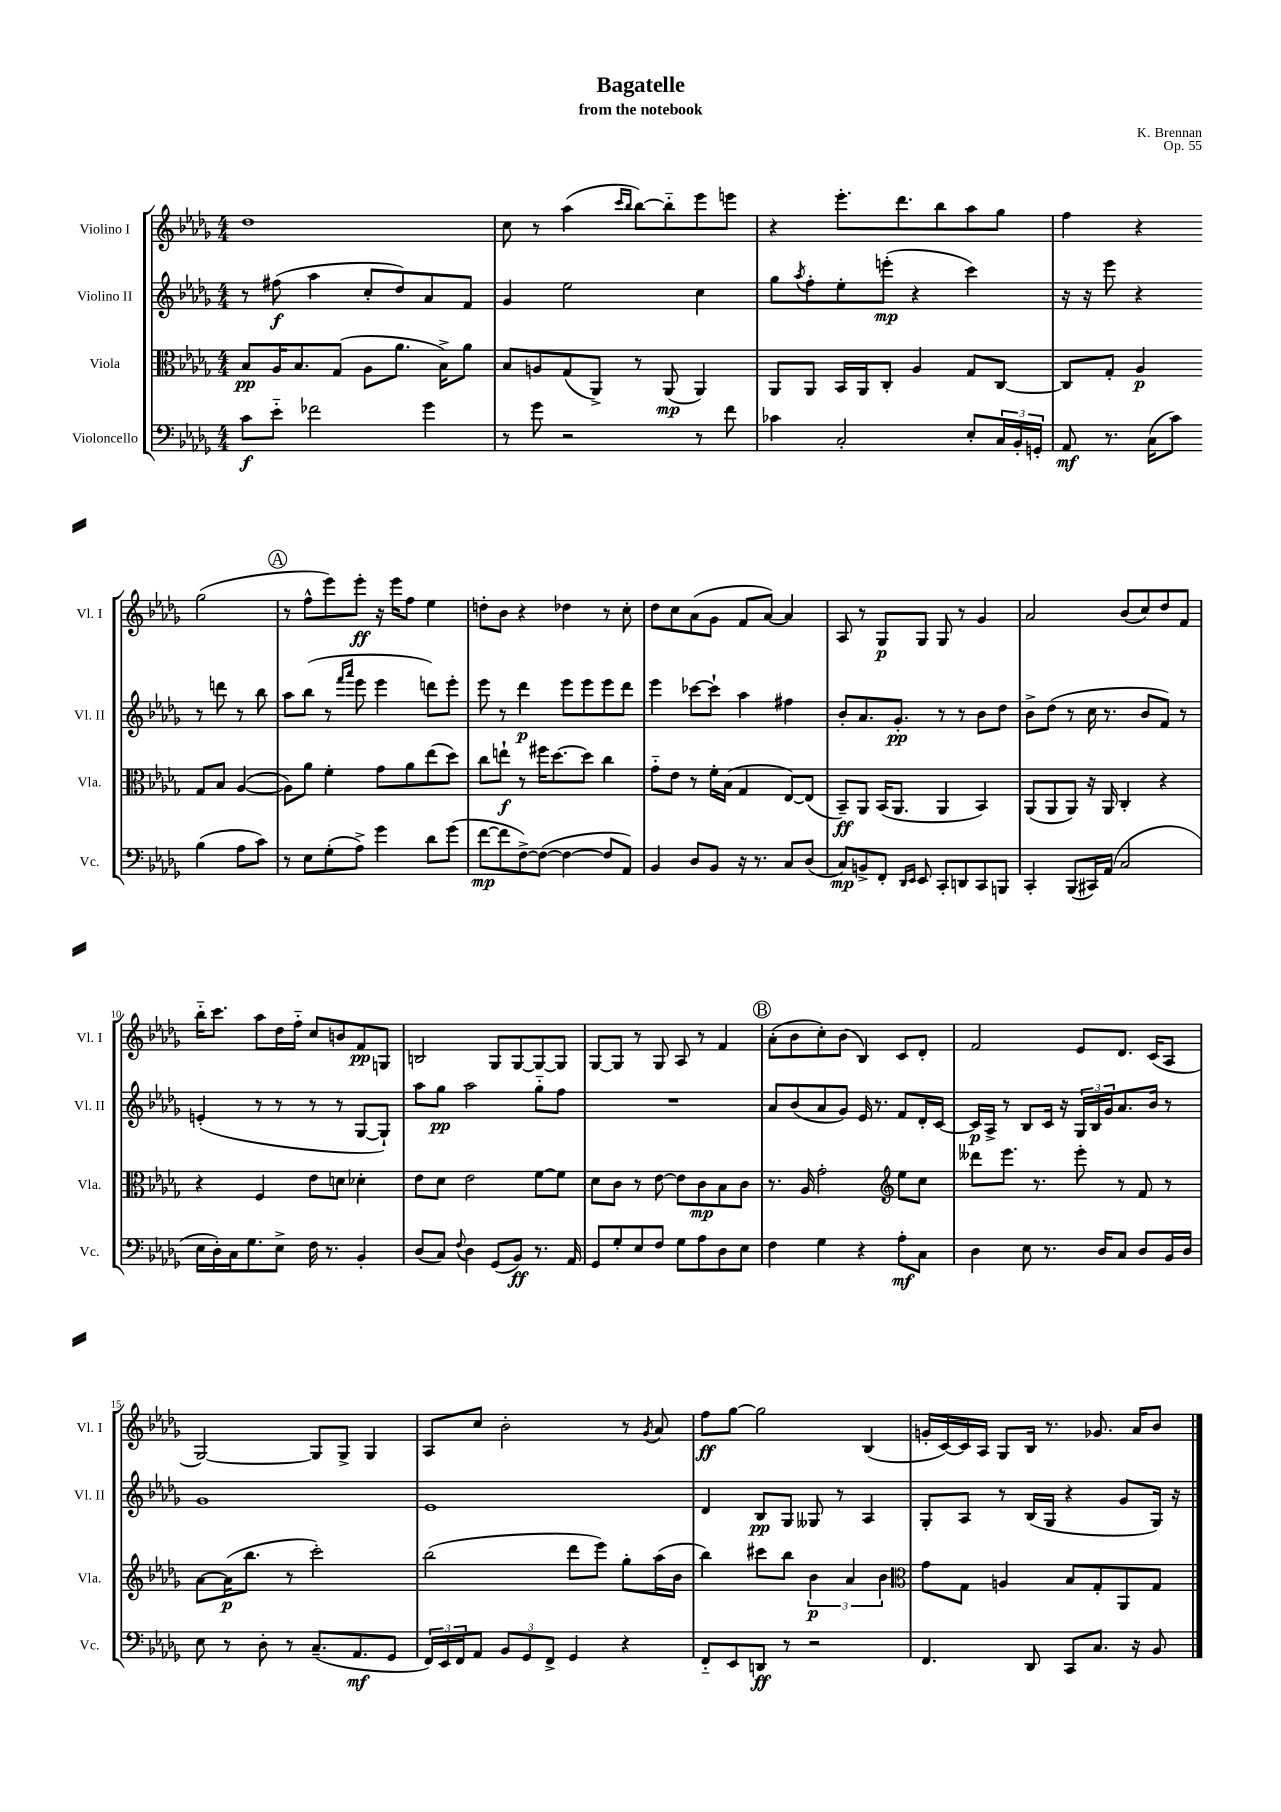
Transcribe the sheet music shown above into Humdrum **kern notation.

**kern	**kern	**kern	**kern
*staff4	*staff3	*staff2	*staff1
*clefF4	*clefC3	*clefG2	*clefG2
*k[b-e-a-d-g-]	*k[b-e-a-d-g-]	*k[b-e-a-d-g-]	*k[b-e-a-d-g-]
*M4/4	*M4/4	*M4/4	*M4/4
8c\L	8B-/L	8r	1dd-
8e-'~\J	16A-/K	(8ff#\	.
.	8.B-/	.	.
2f-\	.	4aa-\	.
.	(8G-/J	.	.
.	8A-\L	8cc'/L	.
.	8.a-\J	8dd-/)	.
4g-\	.	8a-/	.
.	16B-^\LK)	.	.
.	8a-\J	8f/J	.
=	=	=	=
8r	8B-/L	4g-/	8cc\
8g-\	8A/	.	8r
2r	(8G-/	2ee-\	(4aa-\
.	8AA-^/J)	.	.
.	.	.	16qqccc/LL
.	.	.	16qqbb-/JJ
.	8r	.	[8bb-\L)
.	(8AA-/	.	8bb-'~\]
8r	4AA-/)	4cc\	8eee-\
8f\	.	.	8eee\J
=	=	=	=
4c-\	8AA-/L	8gg-\L	4r
.	.	8qaa-/	.
.	8AA-/J	8ff'\	.
2C'/	16BB-/LL	8ee-'\	8.eee-'\L
.	16AA-/J	.	.
.	8C'/J	(8eee'\J	.
.	.	.	8.ddd-\
.	4A-/	4r	.
.	.	.	8bb-\
8E-'/L	8G-/L	4ccc\)	8aa-\
24C/L	[8C/J	.	8gg-\J
24BB-'/	.	.	.
24GG'/JJ	.	.	.
=	=	=	=
8AA-/	8C/]L	16r	4ff\
.	.	16r	.
8.r	8G-'/J	8eee-\	.
.	4A-/	4r	4r
(16C\LK	.	.	.
8c\J)	.	.	.
(4B-\	8G-/L	8r	(2gg-\
.	8B-/J	8ddd\	.
8A-\L	([4A-/	8r	.
8c\J)	.	8bb-\	.
=	=	=	=
8r	8A-\]L)	8aa-\L	8r
8E-\L	8a-\J	(8bb-\J	8ff^^\L
(8G-'\	4f'\	8r	8eee-\)
.	.	16qqfff/LL	.
.	.	16qqaaa-/JJ	.
8A-^\J)	.	8eee-\	8eee-'\J
4g-\	8g-\L	4eee-\	16r
.	.	.	16eee-\LK
.	8a-\	.	8ff\J
8d-\L	(8ee-\	8ddd\L)	4ee-\
(8g-\J	8dd-\J)	8eee-'\J	.
=	=	=	=
[8f\L	8cc\L	8eee-\	8dd'\L
8f\]	8ee`\J	8r	8b-\J
[8F^\)	8r	4ddd-\	4r
(8F\_J	16ff#\LK	.	.
.	[8.dd-\	.	.
4F\_	.	8eee-\L	4dd-\
.	8dd-\]J	8eee-\	.
8F/]L	4cc\	8eee-\	8r
8AA-/J)	.	8ddd-\J	8cc'\
=	=	=	=
4BB-/	8g-'~\L	4eee-\	8dd-\L
.	8e-\J	.	8cc\
8D-/L	8r	[8ccc-\L	(8a-\
8BB-/J	16f'\LL	8ccc-`\]J	8g-\J
.	(16B-\JJ	.	.
16r	4G-/	4aa-\	8f/L
8.r	.	.	.
.	.	.	[8a-/J)
8C/L	[8E-/L)	4ff#\	4a-/]
(8D-/J	(8E-/]J	.	.
=	=	=	=
8C/L)	8BB-~/L)	8b-'/L	8A-/
8BB^/	8AA-/J	8.a-/	8r
8FF'/J	(16BB-/LK	.	8G-/L
.	8.AA-/J	8.g-'/J	.
16qqDD-/LL	.	.	.
16qqEE-/JJ	.	.	.
8EE-/	.	.	8G-/J
8CC'/L	4AA-/	8r	8G-/
8DD/	.	8r	8r
8CC/	4BB-/)	8b-\L	4g-/
8BBB/J	.	8dd-\J	.
=	=	=	=
4CC'/	(8AA-/L	8b-^\L	2a-/
.	8AA-/	(8dd-\J	.
(8BBB-/L	8AA-/J)	8r	.
16CC#/L)	16r	16cc\	.
(16AA-/JJ	16AA-/	8.r	.
2C/	4C'/	.	(8b-/L
.	.	8b-/L	8cc/)
.	4r	8f/J)	8dd-/
.	.	8r	8f/J
=	=	=	=
16E-\LL	4r	(4e'/	16bb-'~\LK
16D-'\)	.	.	8.ccc\J
16C\J	.	.	.
8.G-\	.	.	.
.	4F/	8r	8aa-\L
8E-^\J	.	8r	16dd-\L
.	.	.	16ff'~\JJ
16F\	8e-\L	8r	8cc/L
8.r	.	.	.
.	8d\J	8r	8b/
4BB-'/	4d-'\	[8G-/L	8f/
.	.	8G-`/]J)	8G/J
=	=	=	=
(8D-/L	8e-\L	8aa-\L	2B/
8C/J)	8d-\J	8gg-\J	.
8qqF/	.	.	.
4D-\	2e-\	2aa-\	.
(8GG-/L	.	.	8G-/L
8BB-/J)	.	.	[8G-/
8.r	[8f\L	8gg-'~\L	8G-/_
.	8f\]J	8ff\J	8G-/]J
16AA-/	.	.	.
=	=	=	=
8GG-/L	8d-\L	1r	[8G-/L
8G-'/	8c\J	.	8G-/]J
8E-/	8r	.	8r
8F/J	[8e-\	.	8G-/
8G-\L	8e-\]L	.	8A-/
8A-\	8c\	.	8r
8D-\	8B-\	.	4f/
8E-\J	8c\J	.	.
=	=	=	=
4F\	8.r	8a-/L	(8a-'\L
.	.	(8b-/	8b-\
.	16A-/	.	.
4G-\	2g-'\	8a-/	8cc'\)
.	.	8g-/J)	(8b-\J
4r	.	16e-/	4B-/)
.	.	8.r	.
*	*clefG2	*	*
8A-'\L	8ee-\L	8f/L	8c/L
8C\J	8cc\J	16d-'/L	8d-'/J
.	.	[16c/JJ	.
=	=	=	=
4D-\	8ddd--\L	16c/]LL	2f/
.	.	16A-^/JJ	.
.	8.eee-\J	8r	.
8E-\	.	8B-/L	.
.	8.r	.	.
8.r	.	16c/Jk	.
.	.	16r	.
.	8eee-'\	24G-/LL	8e-/L
.	.	24B-/	.
16D-/LK	.	.	.
.	.	24g-/J	.
8C/J	8r	8.a-/	8.d-/J
8D-/L	8f/	.	.
.	.	16b-/Jk	(16c/LK
16BB-/L	8r	8r	8A-/J
16D-/JJ	.	.	.
=	=	=	=
8E-\	[8a-\L	1g-	[2G-/)
8r	(16a-\]K	.	.
.	8.bb-\J	.	.
8D-'\	.	.	.
8r	8r	.	.
(8.C~/L	2ccc'\)	.	8G-/]L
.	.	.	8G-^/J
8.AA-/	.	.	.
.	.	.	4G-/
8GG-/J	.	.	.
=	=	=	=
24FF/LL)	(2bb-\	1e-	8A-/L
24EE-/	.	.	.
24FF/J	.	.	.
8AA-/J	.	.	8cc/J
12BB-/L	.	.	2b-'\
12GG-/	.	.	.
12FF^/J	.	.	.
4GG-/	8ddd-\L	.	.
.	8eee-\J)	.	.
4r	8gg-'\L	.	8r
.	.	.	8qg-/
.	(16aa-\L	.	8a-/
.	16b-\JJ	.	.
=	=	=	=
8FF'~/L	4bb-\)	4d-/	8ff\L
8EE-/	.	.	[8gg-\J
8DD/J	8ccc#\L	8B-/L	2gg-\]
8r	8bb-\J	8G-/J	.
2r	6b-\	8G--/	.
.	.	8r	.
.	6a-/	.	.
.	.	4A-/	(4B-/
.	6b-\	.	.
=	=	=	=
*	*clefC3	*	*
4.FF/	8g-\L	8G-'/L	16g'/LL
.	.	.	[16c/)
.	8G-\J	8A-/J	16c/]
.	.	.	16A-/JJ
.	4A/	8r	8G-/L
8DD-/	.	(16B-/LL	16B-/Jk
.	.	16G-/JJ	8.r
8CC/L	8B-/L	4r	.
8.C/J	8G-'/	.	8.g-/
.	8AA-/	8g-/L	.
16r	.	.	16a-/LK
8BB-/	8G-/J	16G-/Jk)	8b-/J
.	.	16r	.
==	==	==	==
*-	*-	*-	*-
